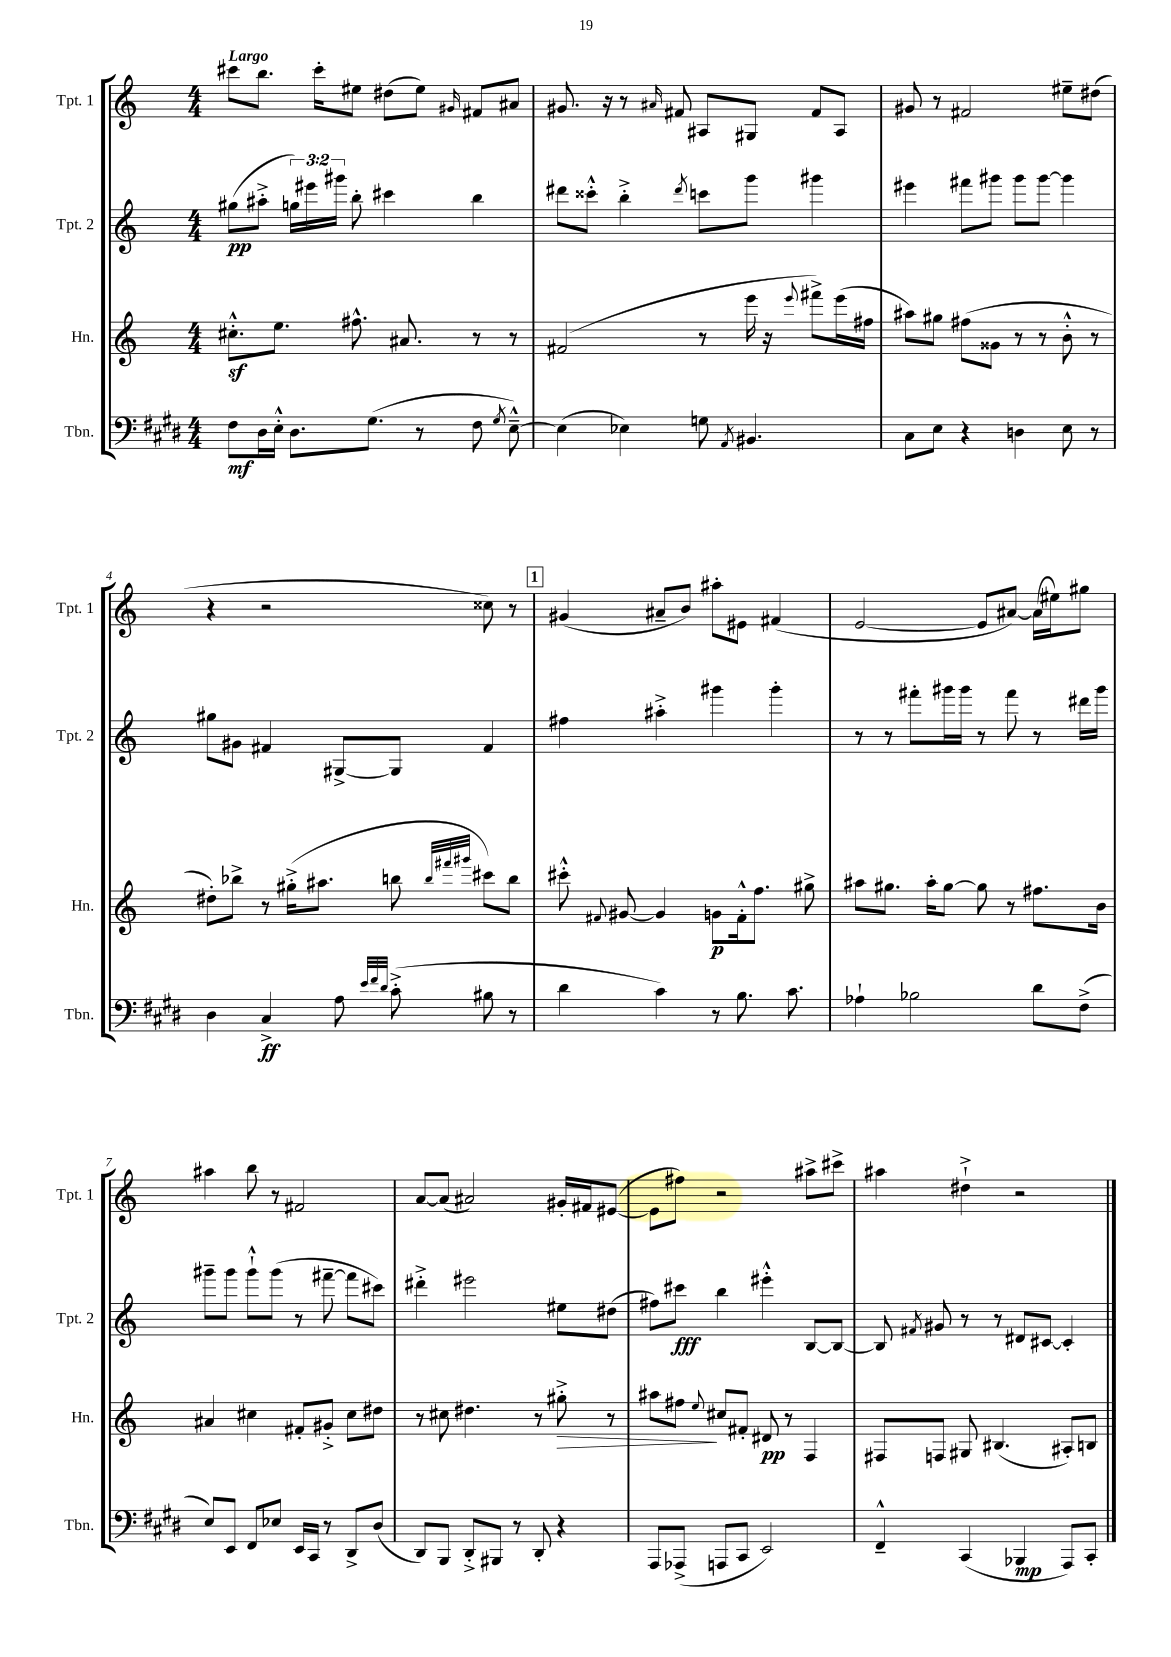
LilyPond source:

<<
\new StaffGroup <<
\new Staff = "s0" \with { instrumentName = "Tpt. 1" shortInstrumentName = "Tpt. 1" } {
    \clef treble \key c \major \numericTimeSignature \time 4/4 \tempo "Largo"
    \autoBeamOff cis'''8[ b''8.] cis'''16[-. eis''8] dis''8[( eis''8]) \grace { gis'16 } fis'8[ ais'8] |
    gis'8. r16 r8 \grace { ais'16 } fis'8 ais8[ gis8] fis'8[ ais8] |
    gis'8 r8 fis'2 eis''8[-- dis''8]( |
    r4 r2 cisis''8) r8 |
    \mark \markup { \box "1" } gis'4( ais'8[-- b'8]) ais''8[-. eis'8] fis'4( |
    e'2~ e'8[ ais'8]~) ais'16[( eis''16) gis''8] |
    ais''4 b''8 r8 fis'2 |
    a'8[~ a'8]( ais'2) gis'16[-. fis'16 eis'8]~( |
    eis'8[ fis''8]) r2 ais''8[-> cis'''8]-> |
    ais''4 dis''4-!-> r2 \bar "|." |
}
\new Staff = "s1" \with { instrumentName = "Tpt. 2" shortInstrumentName = "Tpt. 2" } {
    \clef treble \key c \major \numericTimeSignature \time 4/4 \override Staff.TupletNumber.text = #tuplet-number::calc-fraction-text
    \autoBeamOff gis''8[\pp( ais''8]-.-> \tuplet 3/2 { g''16[) eis'''16 gis'''16] } b''8-. cis'''4 b''4 |
    dis'''8[ cisis'''8]-.-^ b''4-.-> \acciaccatura { dis'''8 } c'''8[ g'''8] gis'''4 |
    eis'''4 fis'''8[ gis'''8] gis'''8[ gis'''8]~ gis'''4 |
    gis''8[ gis'8] fis'4 gis8[~-> gis8] fis'4 |
    \mark \markup { \box "1" } fis''4 ais''4-.-> gis'''4 gis'''4-. |
    r8 r8 fis'''8[-. gis'''16 gis'''16] r8 fis'''8 r8 dis'''16[ gis'''16] |
    gis'''8[-- gis'''8] gis'''8[-!-^ gis'''8]( r8 fis'''8~-- fis'''8[ cis'''8]) |
    dis'''4-.-> eis'''2 eis''8[ dis''8]( |
    fis''8[) cis'''8]\fff b''4 eis'''4-.-^ b8[~ b8]~ |
    b8 \acciaccatura { fis'8 } gis'8 r8 r8 dis'8[ cis'8]~ cis'4-. \bar "|." |
}
\new Staff = "s2" \with { instrumentName = "Hn." shortInstrumentName = "Hn." } {
    \clef treble \key c \major \numericTimeSignature \time 4/4
    \autoBeamOff cis''8.[-.-^\sf e''8.] fis''8.-^ ais'8. r8 r8 |
    fis'2( r8 e'''16 r16 \appoggiatura { e'''8 } fis'''8[->) e'''16( fis''16] |
    ais''8[) gis''8] fis''8[( gisis'8] r8 r8 b'8-.-^ r8 |
    dis''8[-.) bes''8]-> r8 gis''16[-.->( ais''8.] b''8 \grace { b''32[ fis'''32 gis'''32] } cis'''8[) b''8] |
    \mark \markup { \box "1" } cis'''8-.-^ \appoggiatura { fis'8 } gis'8~ gis'4 g'8[\p fis'16-.-^ f''8.] gis''8-> |
    ais''8[ gis''8.] ais''16[-. gis''8]~ gis''8 r8 fis''8.[ b'16] |
    ais'4 cis''4 fis'8[-. gis'8]-.-> cis''8[ dis''8] |
    r8 cis''8 dis''4. r8 gis''8-.->\> r8 |
    ais''8[ fis''8]\! \appoggiatura { e''8 } cis''8[ fis'8]-. dis'8\pp r8 f4 |
    fis8[ f8] gis8 bis4.( ais8[-.) b8] \bar "|." |
}
\new Staff = "s3" \with { instrumentName = "Tbn." shortInstrumentName = "Tbn." } {
    \clef bass \key e \major \numericTimeSignature \time 4/4
    \autoBeamOff fis8[\mf dis16 e16]-.-^ dis8.[ gis8.]( r8 fis8 \acciaccatura { gis8 } e8~---^) |
    e4( ees4) g8 \acciaccatura { a,8 } bis,4. |
    cis8[ e8] r4 d4 e8 r8 |
    dis4 cis4->\ff a8 \grace { e'32[ fis'32 dis'32] } cis'8-.->( bis8 r8 |
    \mark \markup { \box "1" } dis'4 cis'4) r8 b8. cis'8. |
    aes4-! bes2 dis'8[ fis8]->( |
    e8[) e,8] fis,8[ ees8] e,16[ cis,16] r8 dis,8[-> dis8]( |
    dis,8[) b,,8] dis,8[-.-> bis,,8] r8 dis,8-. r4 |
    a,,8[ aes,,8]->( a,,8[ cis,8] e,2) |
    fis,4---^ cis,4( bes,,4\mp a,,8[) cis,8]-. \bar "|." |
}
>>
>>
